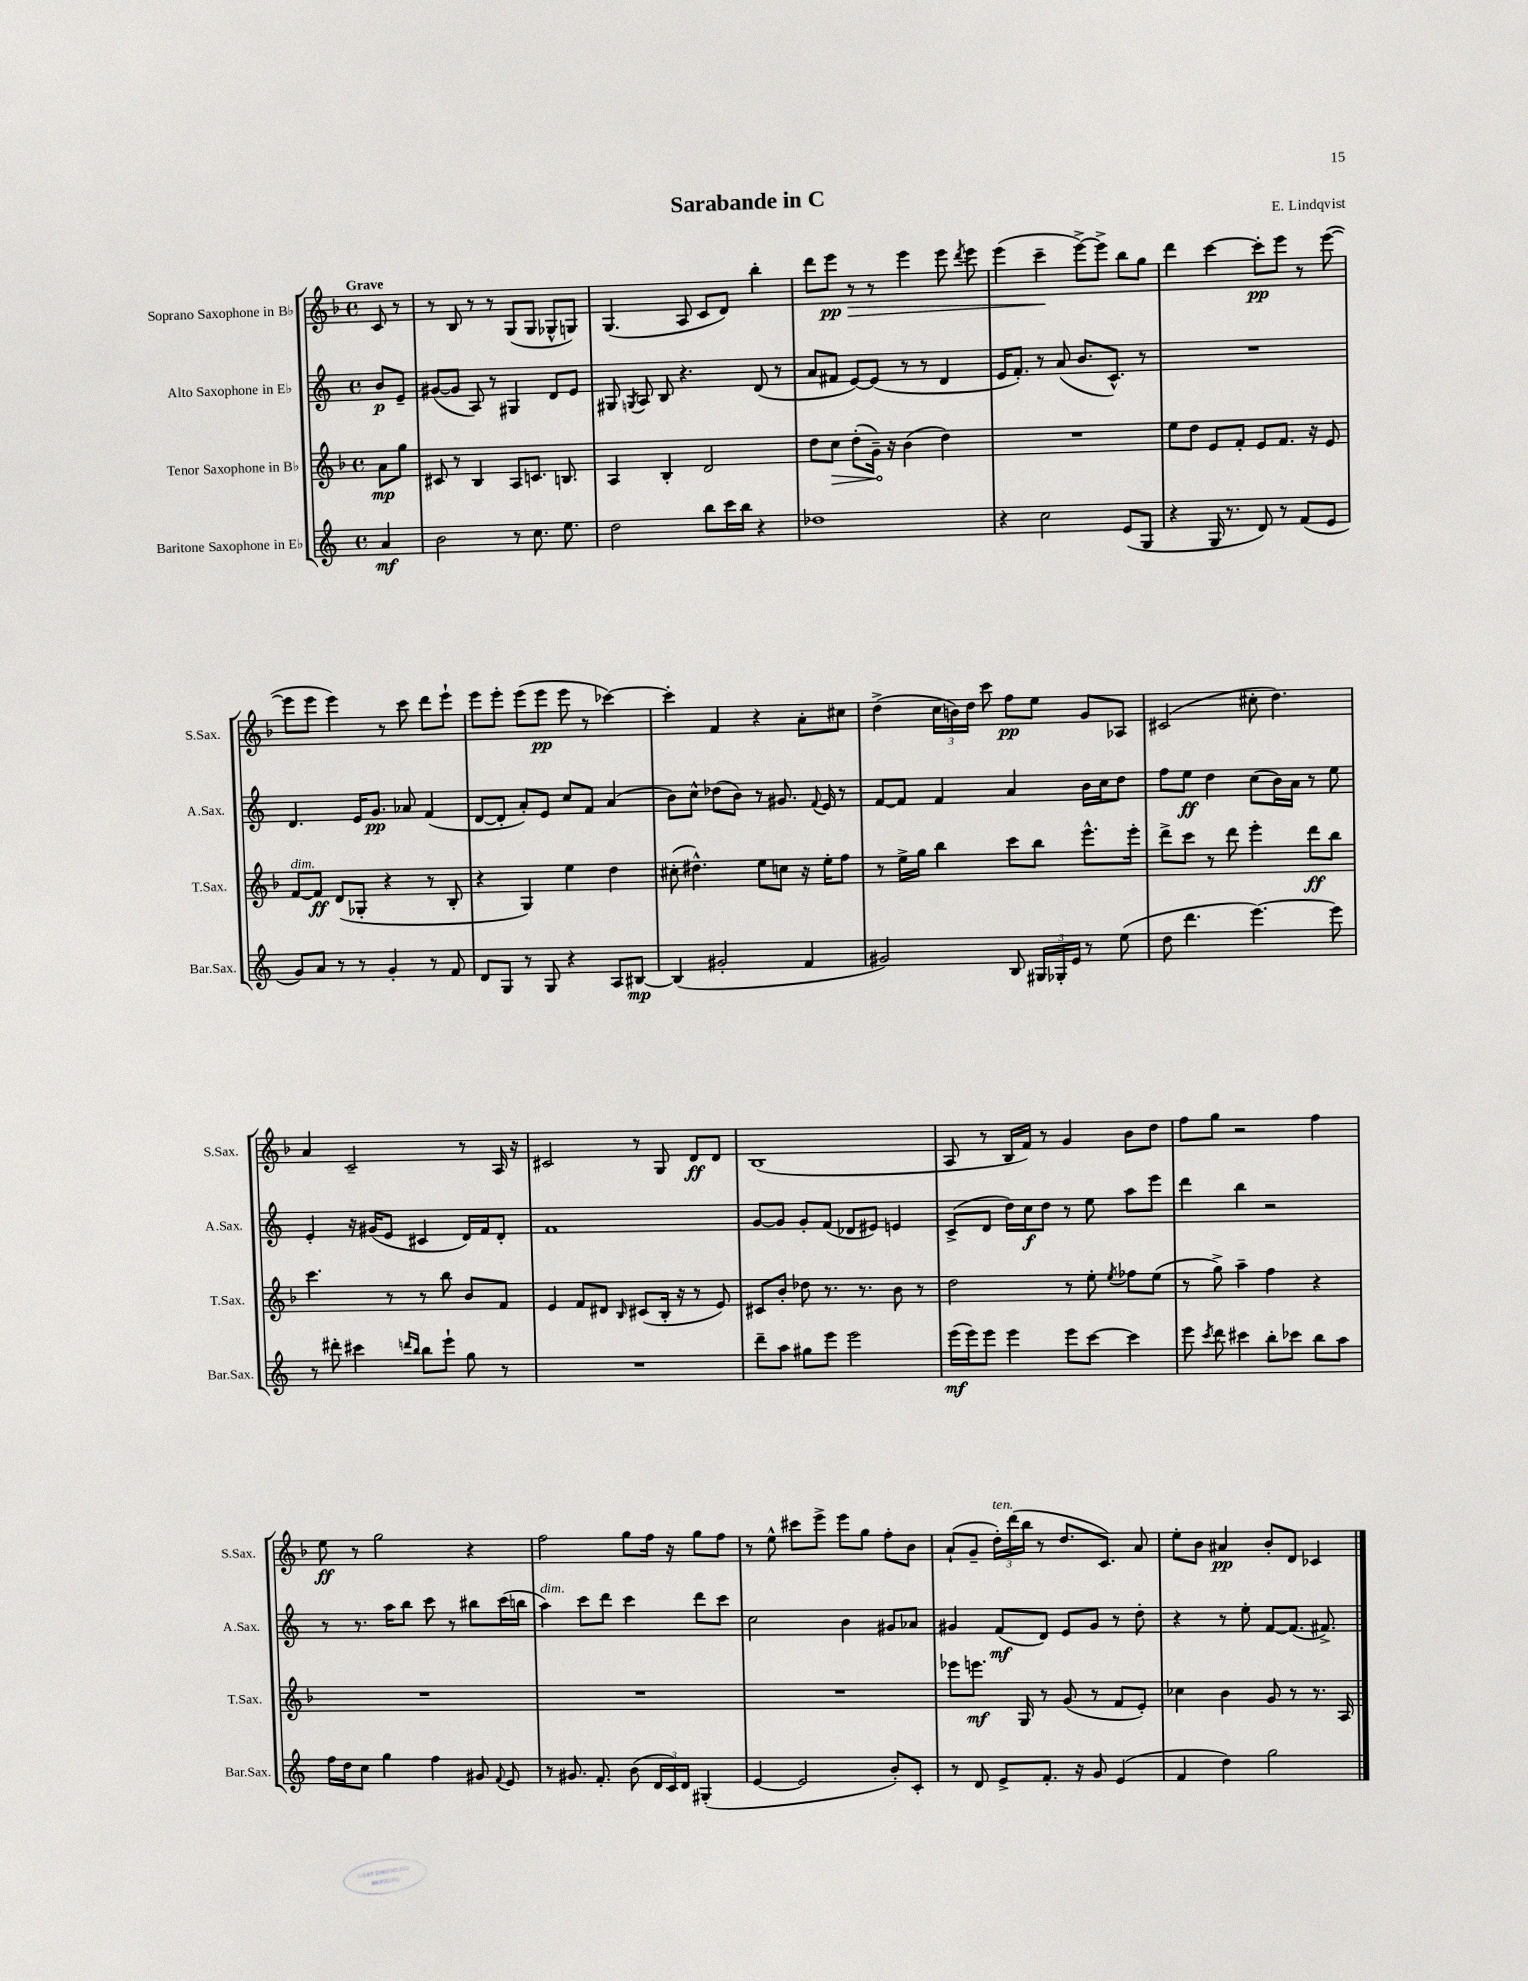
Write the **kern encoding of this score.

**kern	**dynam	**kern	**dynam	**kern	**dynam	**kern	**dynam
*part4	*part4	*part3	*part3	*part2	*part2	*part1	*part1
*staff4	*staff4	*staff3	*staff3	*staff2	*staff2	*staff1	*staff1
*I"Baritone Saxophone in E♭	*	*I"Tenor Saxophone in B♭	*	*I"Alto Saxophone in E♭	*	*I"Soprano Saxophone in B♭	*
*I'Bar.Sax.	*	*I'T.Sax.	*	*I'A.Sax.	*	*I'S.Sax.	*
*clefG2	*	*clefG2	*	*clefG2	*	*clefG2	*
*k[]	*	*k[b-]	*	*k[]	*	*k[b-]	*
*M4/4	*	*M4/4	*	*M4/4	*	*M4/4	*
*met(c)	*	*met(c)	*	*met(c)	*	*met(c)	*
=	=	=	=	=	=	=	=
!	!	!	!	!	!	!LO:TX:a:B:t=Grave	!
4a/	mf	8a\L	mp	8b/L	p	8c/	.
.	.	8gg\J	.	8e~/J	.	8r	.
=1	=1	=1	=1	=1	=1	=1	=1
2b\	.	8c#X/	.	([8g#X/L	.	8r	.
.	.	8r	.	8g#/J]	.	8B-/	.
.	.	4B-/	.	8A/)	.	8r	.
.	.	.	.	8r	.	8r	.
8r	.	8A/L	.	4G#X/	.	(8G/L	.
8.cc\	.	8.cn/J	.	.	.	8G/J	.
.	.	.	.	8d/L	.	8G-X^^/L	.
8.ee\	.	8.Bn/	.	.	.	.	.
.	.	.	.	8e/J	.	8Gn/J)	.
=2	=2	=2	=2	=2	=2	=2	=2
2dd\	.	4A/	.	8G#X/	.	(4.G/	.
.	.	.	.	8qGn/	.	.	.
.	.	.	.	8A/	.	.	.
.	.	4B-'/	.	8B/	.	.	.
.	.	.	.	4.r	.	8A/	.
8bb\L	.	2d/	.	.	.	8c/L	.
16ccc\L	.	.	.	.	.	8d/J)	.
16bb\JJ	.	.	.	.	.	.	.
4r	.	.	.	(8d/	.	4bb-'\	.
.	.	.	.	8r	.	.	.
=3	=3	=3	=3	=3	=3	=3	=3
1dd-X	.	8dd\L	.	8a/L	.	8ddd\L	.
!	!	!	!LO:HP:b	!	!	!	!LO:HP:b
.	.	8cc\J	>	8f#X/J	.	8eee\J	> pp
.	.	(8dd'\L	.	[8e/L)	.	8r	.
.	.	16g~\Jk)	.	(8e/J]	.	8r	.
.	.	16r	]	.	.	.	.
.	.	(4b-\	.	8r	.	4eee\	.
.	.	.	.	8r	.	.	.
.	.	4dd\)	.	4d/	.	8eee\	.
.	.	.	.	.	.	8qddd/	.
.	.	.	.	.	.	8eee\	.
=4	=4	=4	=4	=4	=4	=4	=4
4r	.	1r	.	16e/KL	.	(4eee\	.
.	.	.	.	8.f'/J)	.	.	.
2cc\	.	.	.	8r	.	4ccc~\	.
.	.	.	.	(8a/	.	.	.
.	.	.	.	8.b/L	.	[8eee^\L)	]
.	.	.	.	.	.	8eee^\J]	.
.	.	.	.	8.c^^/J)	.	.	.
(8e/L	.	.	.	.	.	8bb-\L	.
8G/J	.	.	.	8r	.	8gg\J	.
=5	=5	=5	=5	=5	=5	=5	=5
4r	.	8ee\L	.	1r	.	4ddd\	.
.	.	8dd\J	.	.	.	.	.
16G/	.	8e/L	.	.	.	[4ccc\	.
8.r	.	.	.	.	.	.	.
.	.	8f'/J	.	.	.	.	.
8d/)	.	8e/L	.	.	.	8ccc'\L]	pp
8r	.	8.f/J	.	.	.	8eee\J	.
(8f/L	.	.	.	.	.	8r	.
.	.	16r	.	.	.	.	.
8e/J	.	8e/	.	.	.	([8eee\	.
!!LO:LB:g=z
=6	=6	=6	=6	=6	=6	=6	=6
!	!	!LO:TX:a:i:t=dim.	!	!	!	!	!
8g/L)	.	[8f/L	.	4.d/	.	8eee\L]	.
8a/J	.	8f/J]	ff	.	.	8eee\J	.
8r	.	(8d/L	.	.	.	4eee\)	.
8r	.	8G-X'/J	.	16e/KL	.	.	.
.	.	.	.	8.g/J	pp	.	.
4g'/	.	4r	.	.	.	8r	.
.	.	.	.	8a-X/	.	8ccc\	.
8r	.	8r	.	(4f/	.	8ddd\L	.
8f/	.	8B-'/	.	.	.	8eee`\J	.
=7	=7	=7	=7	=7	=7	=7	=7
8d/L	.	4r	.	[8d/L	.	8eee\L	.
8G/J	.	.	.	8d'/J]	.	8eee'\J	.
8r	.	4G/)	.	8a'/L)	.	(8eee\L	.
8G/	.	.	.	8e/J	.	8eee\J	pp
4r	.	4ee\	.	8cc/L	.	8eee\	.
.	.	.	.	8f/J	.	8r	.
8A/L	.	4dd\	.	(4a/	.	[4ccc-X\)	.
[8B#X/J	mp	.	.	.	.	.	.
=8	=8	=8	=8	=8	=8	=8	=8
(4B#/]	.	(8cc#X'\	.	8b\L)	.	4ccc-'\]	.
.	.	4.dd#X^^\)	.	8cc^^\J	.	.	.
2g#X'/	.	.	.	(8dd-X\L	.	4f/	.
.	.	.	.	8b\J)	.	.	.
.	.	8ee\L	.	8r	.	4r	.
.	.	8ccn\J	.	8.g#X/	.	.	.
4f/	.	16r	.	.	.	8a'\L	.
.	.	.	.	8qqf/	.	.	.
.	.	16ee'\KL	.	16e/	.	.	.
.	.	8ff\J	.	8r	.	8cc#X\J	.
=9	=9	=9	=9	=9	=9	=9	=9
2g#X/)	.	8r	.	[8f/L	.	(4dd^\	.
.	.	16ee^\LL	.	8f/J]	.	.	.
.	.	16gg\JJ	.	.	.	.	.
.	.	4bb-\	.	4f/	.	24cc\LL	.
.	.	.	.	.	.	24bn\)	.
.	.	.	.	.	.	24dd\JJ	.
.	.	.	.	.	.	8ccc\	.
8B/	.	8ccc\L	.	4a/	.	8ff\L	pp
24G#X/LL	.	8bb-\J	.	.	.	8ee\J	.
24G-X'/	.	.	.	.	.	.	.
24e/JJ	.	.	.	.	.	.	.
8r	.	8.eee^^\L	.	16b\LL	.	8g/L	.
.	.	.	.	16cc\J	.	.	.
(8ee\	.	.	.	8dd\J	.	8A-X/J	.
.	.	16eee'\Jk	.	.	.	.	.
=10	=10	=10	=10	=10	=10	=10	=10
8dd\	.	8ddd^\L	.	8ff\L	.	(2c#X/	.
4.ddd\	.	8ccc\J	.	8ee\J	ff	.	.
.	.	8r	.	4dd\	.	.	.
.	.	8ddd\	.	.	.	.	.
[4.eee\)	.	4eee'\	.	(8cc\L	.	8cc#X'\	.
.	.	.	.	16b\L)	.	4.dd\)	.
.	.	.	.	16a\JJ	.	.	.
.	.	8ddd\L	ff	8r	.	.	.
8eee\]	.	8bb-\J	.	8ee\	.	.	.
!!LO:LB:g=z
=11	=11	=11	=11	=11	=11	=11	=11
8r	.	4.ccc\	.	4e'/	.	4a/	.
8ddd#X'\	.	.	.	.	.	.	.
4ccc#X\	.	.	.	16r	.	2c~/	.
.	.	.	.	(16g#X/KL	.	.	.
.	.	8r	.	8e/J	.	.	.
16qqdddn/LL	.	.	.	.	.	.	.
16qqbb/JJ	.	.	.	.	.	.	.
8bb\L	.	8r	.	4c#X/	.	.	.
8eee`\J	.	8bb-\	.	.	.	.	.
8gg\	.	8b-/L	.	16d/LL)	.	8r	.
.	.	.	.	16f/J	.	.	.
8r	.	8f/J	.	8d'/J	.	16A/	.
.	.	.	.	.	.	16r	.
=12	=12	=12	=12	=12	=12	=12	=12
1r	.	4e/	.	1f	.	2c#X/	.
.	.	8f/L	.	.	.	.	.
.	.	8d#X/J	.	.	.	.	.
.	.	16qqB-/	.	.	.	.	.
.	.	(8c#X/L	.	.	.	8r	.
.	.	16B-'/Jk	.	.	.	8G/	.
.	.	16r	.	.	.	.	.
.	.	8r	.	.	.	8d/L	ff
.	.	8e/)	.	.	.	8d/J	.
=13	=13	=13	=13	=13	=13	=13	=13
8ddd~\L	.	8c#X/L	.	[8g/L	.	(1B-	.
8aa\J	.	8b-'/J	.	8g/J]	.	.	.
8gg#X\L	.	8dd-X\	.	8g'/L	.	.	.
8eee\J	.	8.r	.	(8f/J	.	.	.
2eee\	.	.	.	8d-X/L	.	.	.
.	.	8.r	.	.	.	.	.
.	.	.	.	8e#X/J)	.	.	.
.	.	8b-\	.	4en/	.	.	.
.	.	8r	.	.	.	.	.
=14	=14	=14	=14	=14	=14	=14	=14
(16eee\LL	mf	2dd\	.	(8c^/L	.	8A/	.
16eee\J)	.	.	.	.	.	.	.
8eee\J	.	.	.	8d/J	.	8r	.
4eee\	.	.	.	16dd\LL)	.	16B-/LL	.
.	.	.	.	16cc\J	f	16f/JJ)	.
.	.	.	.	8dd\J	.	8r	.
8eee\L	.	8r	.	8r	.	4g/	.
[8ccc\J	.	8ee'\	.	8ee\	.	.	.
.	.	8qee/	.	.	.	.	.
4ccc\]	.	8ff-X\L	.	8aa\L	.	8b-\L	.
.	.	(8ee\J	.	8eee\J	.	8dd\J	.
=15	=15	=15	=15	=15	=15	=15	=15
8eee\	.	8r	.	4ddd\	.	8ff\L	.
8qccc/	.	.	.	.	.	.	.
8ddd\	.	8gg^\)	.	.	.	8gg\J	.
4ccc#X\	.	4aa~\	.	4bb\	.	2r	.
8bb'\L	.	4ff\	.	2r	.	.	.
8ccc-X\J	.	.	.	.	.	.	.
8bb\L	.	4r	.	.	.	4ff\	.
8aa\J	.	.	.	.	.	.	.
!!LO:LB:g=z
=16	=16	=16	=16	=16	=16	=16	=16
16ff\LL	.	1r	.	8r	.	8ee\	ff
16dd\J	.	.	.	.	.	.	.
8cc\J	.	.	.	8.r	.	8r	.
4gg\	.	.	.	.	.	2gg\	.
.	.	.	.	16aa\KL	.	.	.
.	.	.	.	8bb\J	.	.	.
4ff\	.	.	.	8ccc\	.	.	.
.	.	.	.	8r	.	.	.
8g#X/	.	.	.	8bb#X\L	.	4r	.
8qqf/	.	.	.	.	.	.	.
8e/	.	.	.	(16ccc\L	.	.	.
.	.	.	.	16bbn\JJ	.	.	.
=17	=17	=17	=17	=17	=17	=17	=17
!	!	!	!	!LO:TX:a:i:t=dim.	!	!	!
8r	.	1r	.	4aa\)	.	2ff\	.
8.g#X/	.	.	.	.	.	.	.
.	.	.	.	8ccc\L	.	.	.
8.f'/	.	.	.	.	.	.	.
.	.	.	.	8ddd\J	.	.	.
(8b\	.	.	.	4ccc\	.	8gg\L	.
24d/LL	.	.	.	.	.	16ff\Jk	.
24c/)	.	.	.	.	.	.	.
.	.	.	.	.	.	16r	.
24d/JJ	.	.	.	.	.	.	.
(4G#X'/	.	.	.	8ddd\L	.	8gg\L	.
.	.	.	.	8ccc\J	.	8ff\J	.
=18	=18	=18	=18	=18	=18	=18	=18
[4e/	.	1r	.	2cc\	.	8r	.
.	.	.	.	.	.	8ee^^\	.
2e/]	.	.	.	.	.	8ccc#X\L	.
.	.	.	.	.	.	8eee^\J	.
.	.	.	.	4b\	.	8eee\L	.
.	.	.	.	.	.	8gg\J	.
8b'/L)	.	.	.	8g#X/L	.	8ff'\L	.
8c'/J	.	.	.	8a-X/J	.	8b-\J	.
=19	=19	=19	=19	=19	=19	=19	=19
8r	.	8eee-X\L	.	4g#X/	.	(8a`/L	.
8d/	.	8.eeen\J	mf	.	.	8g~/J	.
!	!	!	!	!	!	!LO:TX:a:i:t=ten.	!
8e^/L	.	.	.	(8f/L	mf	24dd'\LL)	.
.	.	.	.	.	.	(24ddd\	.
.	.	16G/	.	.	.	.	.
.	.	.	.	.	.	24bb-\JJ	.
8.f'/J	.	8r	.	8d/J)	.	8r	.
.	.	(8g/	.	8e/L	.	8.dd/L	.
16r	.	.	.	.	.	.	.
8g/	.	8r	.	8g#/J	.	.	.
.	.	.	.	.	.	8.c/J)	.
(4e/	.	8f/L	.	8r	.	.	.
.	.	8e'/J)	.	8dd'\	.	8a/	.
=20	=20	=20	=20	=20	=20	=20	=20
4f/	.	4cc-X\	.	4r	.	8ee'\L	.
.	.	.	.	.	.	8b-\J	.
4dd\)	.	4b-\	.	8r	.	4a#X/	pp
.	.	.	.	8ee'\	.	.	.
2gg\	.	8g/	.	[8f/L	.	8b-'/L	.
.	.	8r	.	(8.f/J]	.	8d/J	.
.	.	8.r	.	.	.	4c-X/	.
.	.	.	.	8.f#X^/)	.	.	.
.	.	16A/	.	.	.	.	.
==	==	==	==	==	==	==	==
*-	*-	*-	*-	*-	*-	*-	*-
